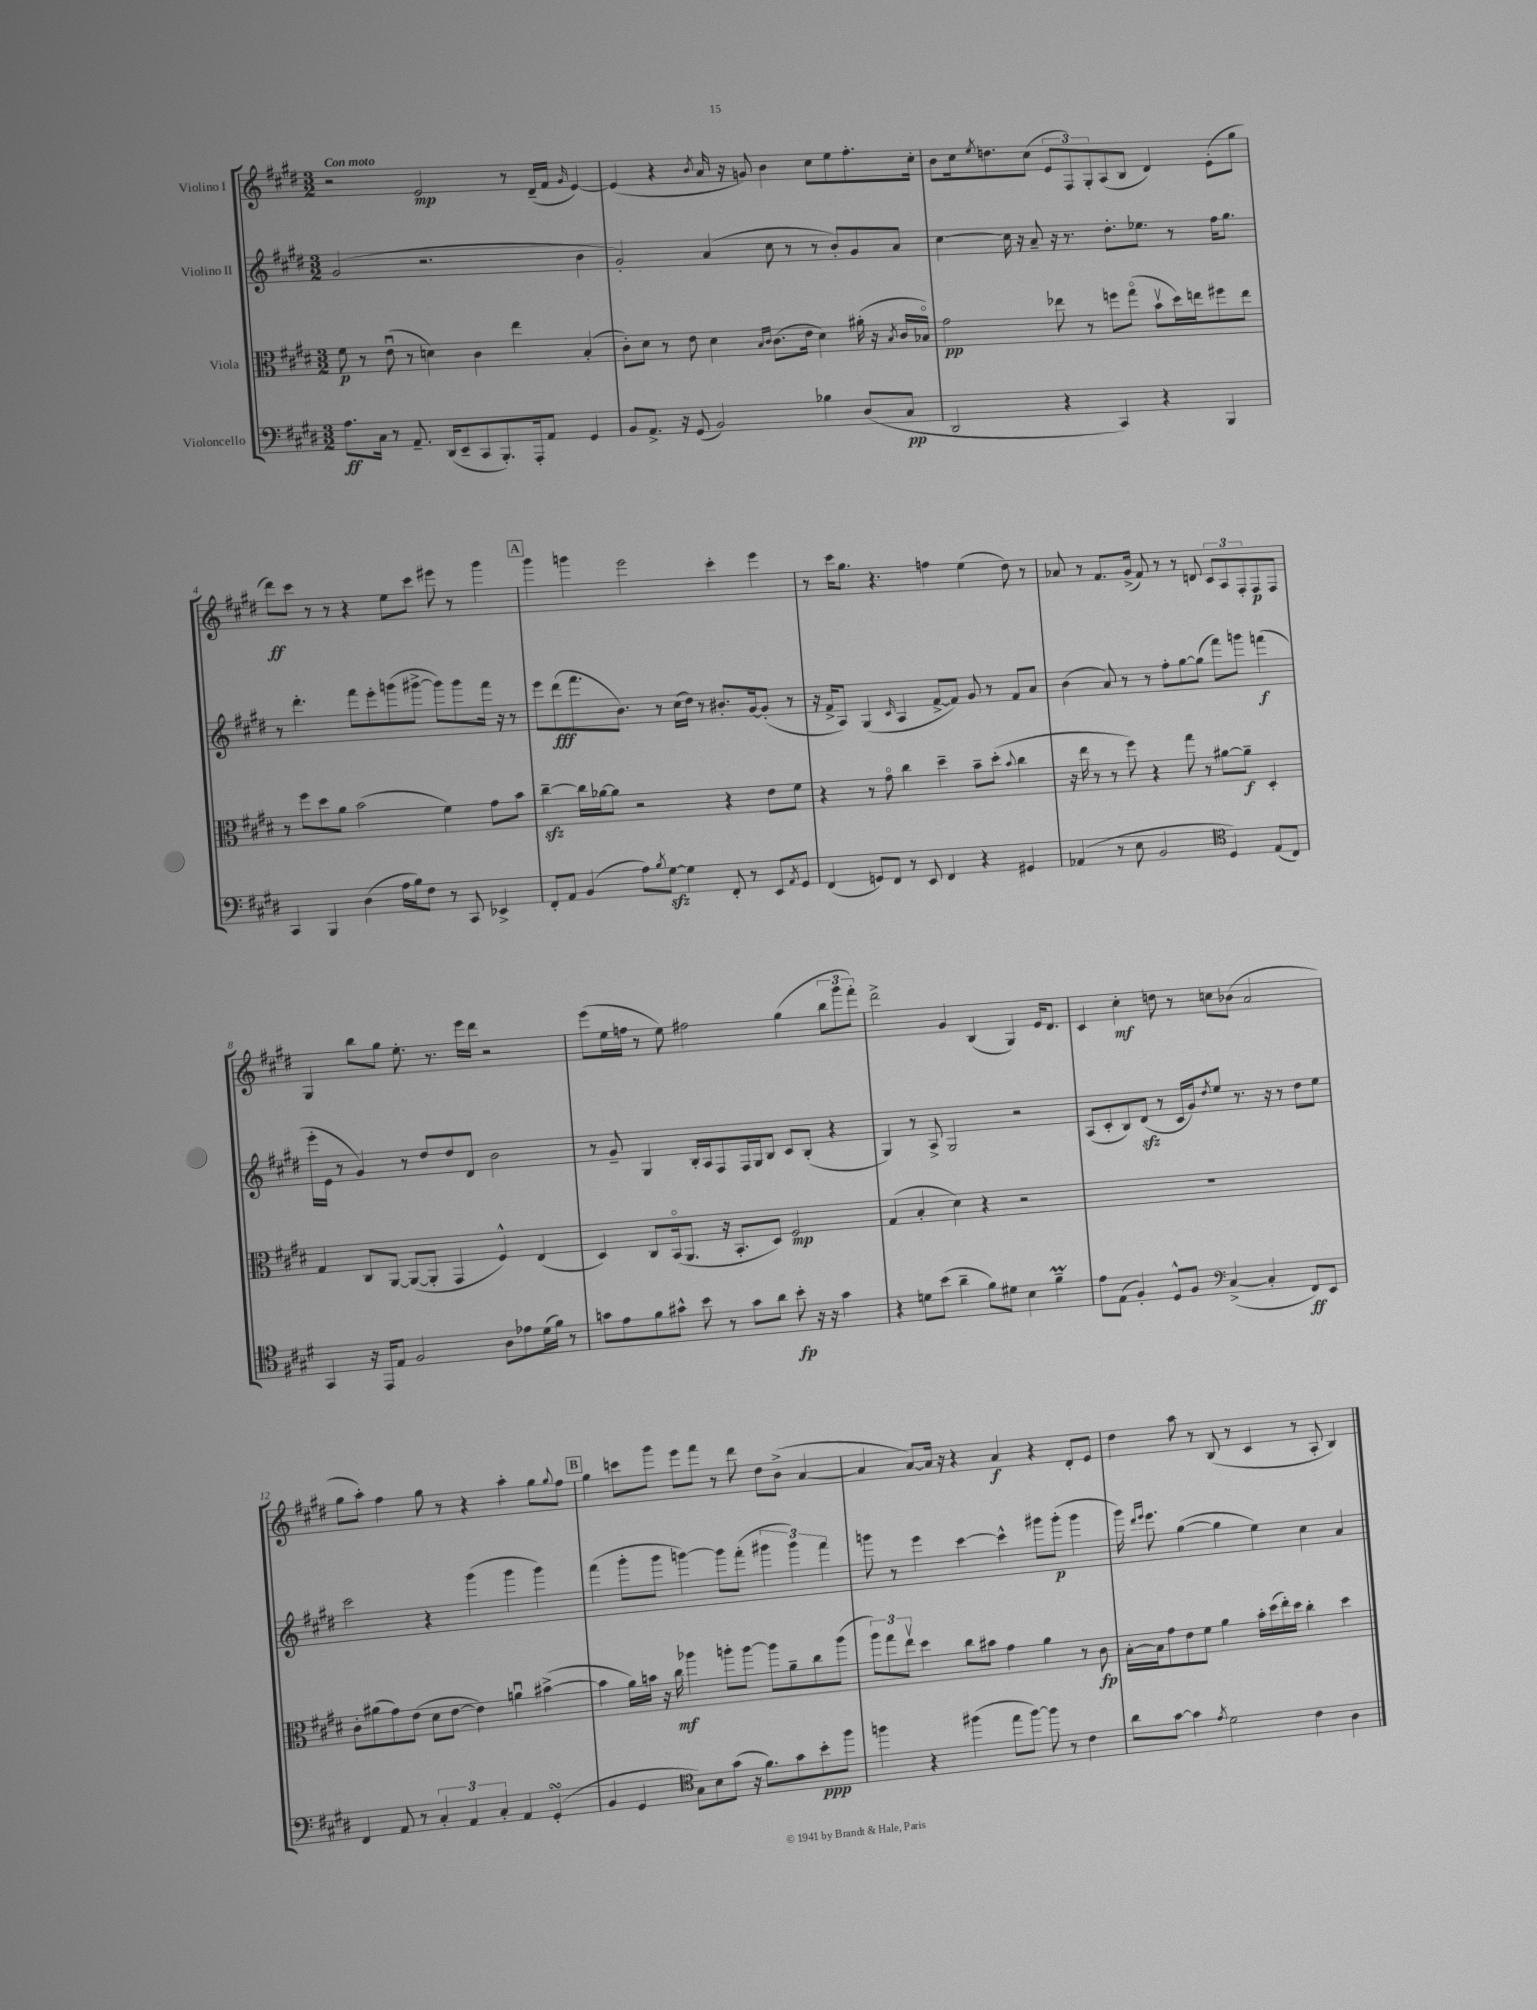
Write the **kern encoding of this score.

**kern	**kern	**kern	**kern
*staff4	*staff3	*staff2	*staff1
*clefF4	*clefC3	*clefG2	*clefG2
*k[f#c#g#d#]	*k[f#c#g#d#]	*k[f#c#g#d#]	*k[f#c#g#d#]
*M3/2	*M3/2	*M3/2	*M3/2
8.A\L	8f#\	(2g#/	2r
.	8r	.	.
16C#\Jk	.	.	.
8r	(8eu\	.	.
8.AA~/	8r	.	.
.	4d\)	2.r	2e/
(16DD#/LK	.	.	.
8EE~/	.	.	.
8CC#/	4c#\	.	.
8.BBB'/)	.	.	.
.	4ee\	.	8r
16AAA'/k	.	.	.
8AA/J	.	.	(16d#~/LL
.	.	.	16f#/JJ
.	.	.	16qqg#/
4GG#/	(4B'/	4b\	[4e/)
=	=	=	=
8BB/L	8c#'\L)	2g#'/)	(4e/]
8.AA^/J	8d#\J	.	.
.	8r	.	4r
16r	.	.	.
(8GG#/	8e\	.	.
.	.	.	8qb/
2BB/)	4d#\	(4a/	16a/
.	.	.	16r
.	.	.	8g/)
.	16qqB/LL	.	.
.	16qqc#/JJ	.	.
.	(8.c#\L	8cc#\	4b\
.	.	8r	.
.	16e\Jk	.	.
4B-\	4d#\)	8r	8cc#\L
.	.	8b'/L)	8ee\
(8D#/L	(16a#'\	8g#/	8.ff#'\
.	16r	.	.
.	8qB/	.	.
8C#/J	16c#/LL	8a/J	.
.	16B-o/JJ)	.	16cc#'\Jk
=	=	=	=
2DD#/	2g#\	[4cc#\	8b\L
.	.	.	16cc#\k
.	.	.	8qee/
.	.	.	8.dd\
.	.	16cc#\]	.
.	.	16r	.
.	.	8a~/	(8cc#\J
4r	8ee-\	16r	12e/L
.	.	8.r	.
.	.	.	12F#/)
.	8r	.	.
.	.	.	12G#'/
4CC#/)	8ff\L	8.dd#'\L	(8A/
.	(8gg#o\J	.	8B/J
.	.	8.ee-\J	.
4r	8bv\L	.	4d#/)
.	16dd#\L)	8r	.
.	16ee\J	.	.
4BBB/	8ff#\	16ff#\LK	(8e'\L
.	.	8.gg#\J	.
.	8ee\J	.	8gg#\J
=	=	=	=
4CC#/	8r	8r	8ddd#\L)
.	8ff#\L	4.ddd#'\	8ccc#\J
4BBB/	8dd#\	.	8r
.	8a\J	.	8r
(4D#\	(2b\	8fff#\L	4r
.	.	8eee'\	.
16A\LL	.	(8ggg\	8ee\L
16B\J)	.	.	.
8F#\J	.	[8ggg#^\J	8ccc#\J
8r	4f#\)	8ggg#\]L)	8eee#\
8CC#/	.	8ggg#\	8r
4EE-^/	8g#\L	16fff#\Jk	4ggg#\
.	.	16r	.
.	8b\J	8r	.
=	=	=	=
8FF#'/L	[4cc#~\	8eee\L	4ggg#\
8AA/J	.	(8ddd#\	.
(4BB/	16cc#\]LL	8.fff#\	4ggg\
.	[16a-\J	.	.
.	8a-\]J	.	.
.	.	8.b\J)	.
8A\L)	2r	.	2eee\
8qB/	.	.	.
[8G#\J	.	8r	.
4G#\]	.	(16cc#\LL	.
.	.	16dd#\JJ)	.
.	.	8r	.
8FF#'/	4r	8.b#'/L	4ccc#'\
8r	.	.	.
.	.	[16g#/k	.
8EE/L	8e\L	(8g#'/]J	4eee\
8qAA/	.	.	.
8GG#/J	8f#\J	8r	.
=	=	=	=
(4FF#/	4r	16r	8r
.	.	16f#^/LK	.
.	.	8A/J)	16ccc#\LK
.	.	.	8.gg#\J
8GG/L)	8r	(4G#/	.
8FF#/J	8g#o\	.	4.r
.	.	16qqc#/	.
8r	4cc#\	4A/	.
8EE/	.	.	.
4FF#/	4dd#~\	[8f#^/L	4ff\
.	.	8f#/]J)	.
4r	8b~\L	8g#/	(4ee\
.	(8dd#'\J	8r	.
.	8qqb/	.	.
4GG#/	4cc#\	8f#/L	8dd#\)
.	.	8a/J	8r
=	=	=	=
(4AA-/	16r	(4b\	8a-/
.	16ee\	.	.
.	8r	.	8r
8r	8r	8a/)	8.f#/L
8E\	8ff#\)	8r	.
.	.	.	(16g#^/Jk
2BB/	4r	8r	8f#/)
.	.	8ff#'\L	8r
.	8gg#\	[8gg#\	8r
.	8r	(8gg#\]J	8d/
*clefC4	*	*	*
4D#/)	[8a#\L	8fff#\L)	12c#/L
.	.	.	12A/
.	8a#~\]J	8ggg\J	.
.	.	.	12F#'/
(8E/L	4D#'/	(4fff\	8F#/
8C#/J)	.	.	8F#/J
=	=	=	=
4GG#/	4G#/	16eee'\LL	4G#/
.	.	16e\JJ	.
.	.	8r	.
16r	8C#/L	4g#/)	8bb\L
16EE/LK	.	.	.
8E/J	[8AA/J	.	8gg#\J
2F#/	(8AA/_L	8r	8.ee'\
.	8AA'/]J	8dd#/L	.
.	.	.	8.r
.	4GG#/	8dd#/	.
.	.	8d#/J	16eee\LL
.	.	.	16ddd#\JJ
8A\L	4F#^^/)	2b\	2r
8e-\	.	.	.
(16d#\L	(4E/	.	.
16f#\JJ)	.	.	.
8r	.	.	.
=	=	=	=
8g\L	4D#/)	8r	(8eee\L
8e\	.	8g#~/	16ee\L
.	.	.	16ff\JJ
8f#\	8C#/L	4G#/	8r
8g#^^\J	(16BBo/k	.	8ee\)
.	8.AA/J	.	.
8b\	.	16B'/LL	2ff#\
.	.	16A/J	.
8r	16r	8F#/	.
.	8.BB'/L	.	.
8g#\L	.	16F#/L	.
.	.	16G#/J	.
8a\J	8D#/J)	8B/J	.
8b'\	2F#/	8c#/L	(4gg#\
16r	.	(8B'/J	.
16r	.	.	.
4g#\	.	4r	12bb\L
.	.	.	12ggg#\
.	.	.	12fff#'\J)
=	=	=	=
4r	(4G#/	4G#/)	2ddd#^\
8d\L	4B'/	8r	.
(8b\J	.	8A^/	.
4a~\	4d#\)	2G#/	4g#/
8f#\L)	4r	.	(4B/
8d#\J	.	.	.
4B\	2r	2r	4G#/)
4f#~\	.	.	16e/LK
.	.	.	8.d#/J
=	=	=	=
8e\L	1.r	(8A/L	4c#/
(8E\J	.	8c#'/	.
4F#'/)	.	8B/)	4cc#'\
.	.	(8d#/J	.
8D#^^/L	.	8r	8dd\
8F#/J	.	16c#/LL	8r
.	.	16g#/J)	.
*clefF4	*	*	*
.	.	8qdd#/	.
([4C#^/	.	8ee/J	8cc\L
.	.	8.r	(8b-\J
4C#'/]	.	.	2a/
.	.	16r	.
.	.	8r	.
8FF#/L)	.	8dd#\L	.
8EE/J	.	8ee\J	.
=	=	=	=
4FF#/	8c#'\L	2ccc#\	8gg#\L
.	(8a#\	.	8aa'\J)
8AA/	8g#\)	.	4ff#\
8r	(8e\J	.	.
6C#'/	8d#\L	4r	8gg#\
.	[8e\J	.	8r
6AA/	.	.	.
.	4e\])	(4ggg#\	4r
6C#'/	.	.	.
4AA/	4au\	4ggg#\	4aa'\
(4GG#'/	([4b#^\	4ggg#\)	8gg#\L
.	.	.	8qqgg#/
.	.	.	8ff#\J
=	=	=	=
4BB/	4b#\]	(4fff#\	4gg#\
4GG#/	16a\LL)	8ggg#'\L	8ccc\L
.	16b\JJ	.	.
.	16r	8ggg#\J	8ggg#\J
.	16cc#\	.	.
*clefC4	*	*	*
8G#\L)	4aa-\	[4ggg\)	8eee\L
8B\	.	.	8fff#\J
(8g#\J	8aa'\L	8ggg\]L	8r
16r	[8aa\J	(8fff#'\J	8ddd#\
8.f#\L)	.	.	.
.	8aa\]L	6ggg#\	8dd#\L
8g#\	8a~\	.	(8b^\J
.	.	6ggg#\)	.
8b'\	8cc#\	.	[4a/
.	.	6fff#\	.
8ff#\J	(8aa\J	.	.
=	=	=	=
4ff\	12aa\L)	8ggg\	4a/]
.	12gg#\	.	.
.	.	8r	.
.	12eev\J	.	.
4r	4dd#\	4eee\	[8a/L)
.	.	.	16a/]Jk
.	.	.	16r
(4ff#\	8cc#\L	[4ccc#\	4r
.	8b#\J	.	.
8ee\L	4g#\	4ccc#^^\]	4a/
[8ff#\J)	.	.	.
8ff#\]	4a\	8ggg#\L	4r
8r	.	(8ggg#'\J	.
4c#\	8r	4ggg#\	8d#'/L
.	8c#\	.	8e/J
=	=	=	=
8a\L	[16B'\LL	16ggg#\)	4dd#\
.	.	16qqddd#/LL	.
.	.	16qqeee/JJ	.
.	16B\]J	8.eee\	.
[8g#\J	8g#\	.	.
4g#\]	8e\	([4gg#\	8aa\
.	8f#\J	.	8r
8qe/	.	.	.
2d#\	4a\	4gg#\]	(8B/
.	.	.	8r
.	16b'\LL	4ee\)	4c#/
.	(16dd#\	.	.
.	16ee'\)	.	.
.	16dd#\JJ	.	.
4c#\	4cc#'\	4cc#\	8r
.	.	.	8A'/
4A\	4dd#\	4a/	4B/)
==	==	==	==
*-	*-	*-	*-
